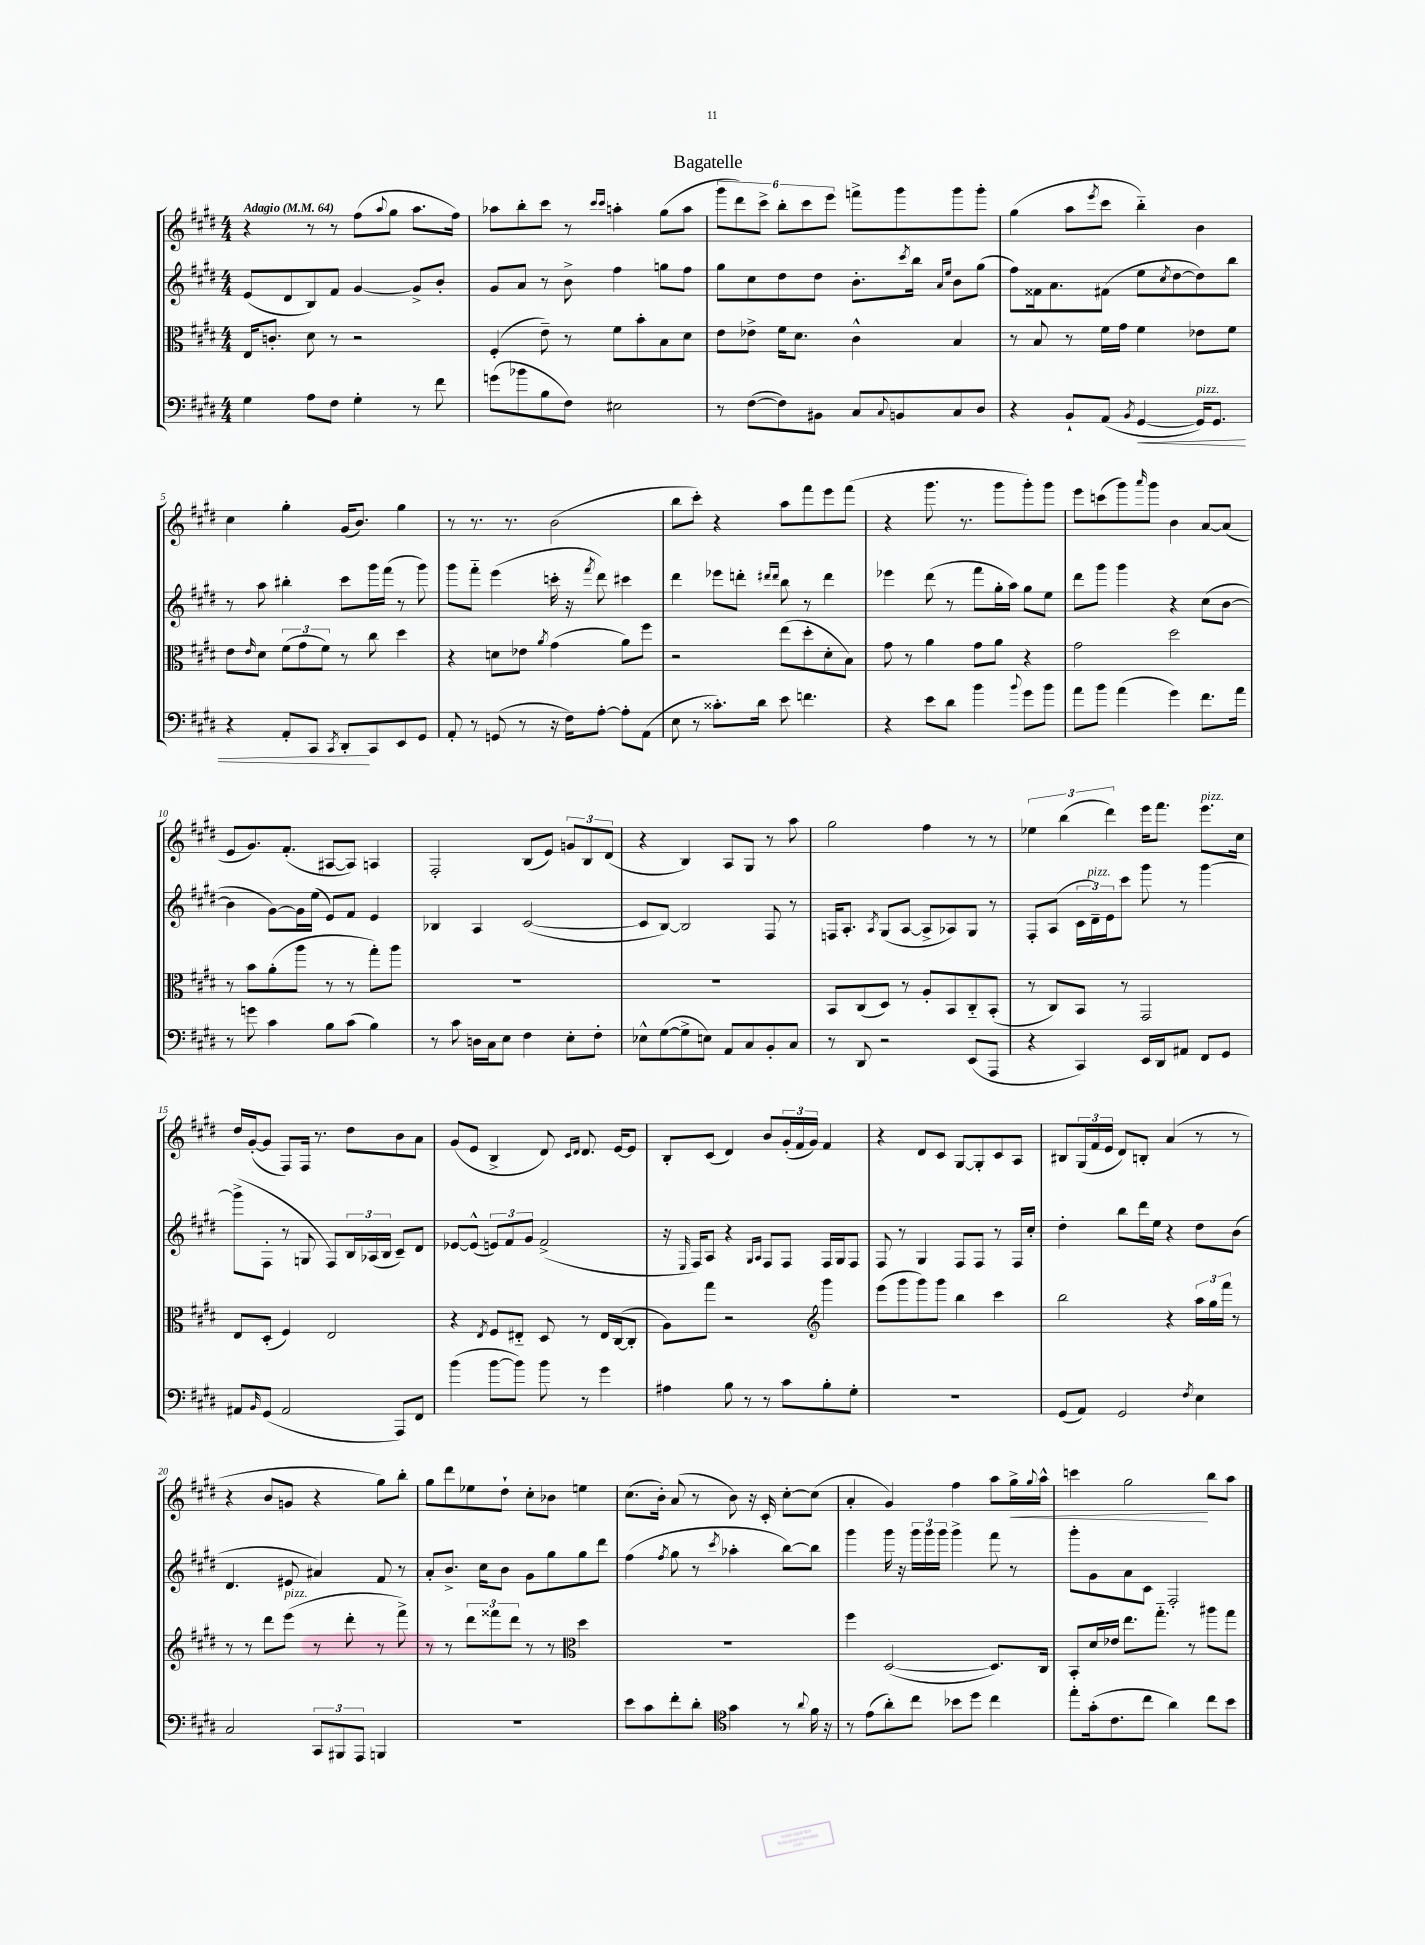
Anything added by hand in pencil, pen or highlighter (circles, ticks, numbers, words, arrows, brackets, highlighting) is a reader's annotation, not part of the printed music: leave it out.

**kern	**dynam	**kern	**kern	**kern	**dynam
*part4	*part4	*part3	*part2	*part1	*part1
*staff4	*staff4	*staff3	*staff2	*staff1	*staff1
*clefF4	*	*clefC3	*clefG2	*clefG2	*
*k[f#c#g#d#]	*	*k[f#c#g#d#]	*k[f#c#g#d#]	*k[f#c#g#d#]	*
*M4/4	*	*M4/4	*M4/4	*M4/4	*
*MM64	*	*MM64	*MM64	*MM64	*
=1	=1	=1	=1	=1	=1
!	!	!	!	!LO:TX:a:B:t=Adagio	!
4G#\	.	16E/KL	(8e/L	4r	.
.	.	8.cn'/J	.	.	.
.	.	.	8d#/	.	.
8A\L	.	8d#\	8B/)	8r	.
8F#\J	.	8r	8f#/J	8r	.
4G#'\	.	2r	[4g#/	(8ff#\L	.
.	.	.	.	8qqaa/	.
.	.	.	.	8gg#\J	.
8r	.	.	8g#^/L]	8.aa\L	.
8f#\	.	.	8b'/J	.	.
.	.	.	.	16ff#\Jk)	.
=2	=2	=2	=2	=2	=2
(8gn\L	.	(4F#'/	8g#/L	8aa-X\L	.
8b-X\	.	.	8a/J	8bb'\	.
8B\	.	8e~\)	8r	8ccc#\J	.
8F#\J)	.	8r	8b^\	8r	.
.	.	.	.	16qqccc#/LL	.
.	.	.	.	16qqccc#/JJ	.
2E#X\	.	8f#\L	4ff#\	4aan'\	.
.	.	8b'\	.	.	.
.	.	8B\	8ggn\L	(8gg#\L	.
.	.	8d#\J	8ff#\J	8aa\J	.
=3	=3	=3	=3	=3	=3
8r	.	8e\L	8gg#\L	12ggg#\L	.
.	.	.	.	12ddd#\)	.
([8F#\L	.	8e-X^\J	8cc#\	.	.
.	.	.	.	12ccc#^\J	.
8F#\])	.	16f#\KL	8dd#\	12bb'\L	.
.	.	8.d#\J	.	.	.
.	.	.	.	12ccc#\	.
8BB#X\J	.	.	8dd#\J	.	.
.	.	.	.	12eee\J	.
8C#/L	.	4c#^^\	8.b'\L	8fffn^\L	.
8qqC#/	.	.	.	.	.
8BBn/	.	.	.	8ggg#\	.
.	.	.	8qccc#/	.	.
.	.	.	16bb\Jk	.	.
.	.	.	16qqa/LL	.	.
.	.	.	16qqee/JJ	.	.
8C#/	.	4B/	8b\L	8ggg#\	.
8D#/J	.	.	(8gg#\J	8ggg#'\J	.
=4	=4	=4	=4	=4	=4
4r	.	8r	8ff#\L)	(4gg#\	.
.	.	8B/	16f##X\k	.	.
.	.	.	8.a\	.	.
8BB`/L	.	8r	.	8aa\L	.
.	.	.	.	8qeee/	.
(8AA/J	.	16f#\LL	(8f#X\J	8ccc#\J	.
.	.	16g#\JJ	.	.	.
8qBB/	.	.	.	.	.
!	!LO:HP:b	!	!	!	!
[4GG#/	<	4f#\	8ee\L	4bb\)	.
.	.	.	8qcc#/	.	.
.	.	.	[8dd#\	.	.
!LO:TX:a:i:t=pizz.	!	!	!	!	!
16GG#/KL])	.	8e-X\L	8dd#\])	4b\	.
8.GG#/J	.	.	.	.	.
.	.	8f#\J	8bb\J	.	.
!!LO:LB:g=z
=5	=5	=5	=5	=5	=5
4r	.	8e\L	8r	4cc#\	.
.	.	16qqe/	.	.	.
.	.	8d#\J	8aa\	.	.
8AA'/L	.	(12f#\L	4bb#X'\	4gg#'\	.
.	.	12g#\	.	.	.
8CC#/J	.	.	.	.	.
.	.	12f#\J)	.	.	.
8qCC#/	.	.	.	.	.
8DD#'/L	.	8r	8ccc#\L	(16g#/KL	.
.	.	.	.	8.b/J)	.
8CC#/	[	8cc#\	16ggg#\L	.	.
.	.	.	(16fff#\JJ	.	.
8EE/	.	4dd#\	8r	4gg#\	.
8GG#/J	.	.	8ggg#\)	.	.
=6	=6	=6	=6	=6	=6
8AA'/	.	4r	8ggg#\L	8r	.
8r	.	.	8fff#\J	8.r	.
(8GGn/	.	8dn\L	(4eee\	.	.
.	.	.	.	8.r	.
8r	.	8e-X\J	.	.	.
.	.	8qa/	.	.	.
16r	.	(4g#\	16cccn'\	(2b\	.
16F#\KL)	.	.	16r	.	.
.	.	.	8qfff#/	.	.
[8A'\J	.	.	8ddd#\)	.	.
8A'\L]	.	8a\L)	4ccc#X\	.	.
(8AA\J	.	8ff#\J	.	.	.
=7	=7	=7	=7	=7	=7
8E\	.	2r	4ddd#\	8bb\L	.
8r	.	.	.	8ccc#'\J)	.
8.c##X'\L)	.	.	8eee-X\L	4r	.
.	.	.	8dddn'\J	.	.
16d#\Jk	.	.	.	.	.
.	.	.	16qqddd#X/LL	.	.
.	.	.	16qqddd#/JJ	.	.
8e\	.	(8ee\L	8bb\	8aa\L	.
4.fn\	.	8dd#'\	8r	8fff#\	.
.	.	8d#'\	4ddd#\	8eee\	.
.	.	8B\J)	.	(8fff#\J	.
=8	=8	=8	=8	=8	=8
4r	.	8g#\	4eee-X\	4r	.
.	.	8r	.	.	.
8e\L	.	4a\	(8ddd#\	8.ggg#\	.
8d#\J	.	.	8r	.	.
.	.	.	.	8.r	.
4b\	.	8g#\L	8fff#\L	.	.
.	.	8a\J	16gg#'\L	8ggg#\L	.
.	.	.	16aa\JJ)	.	.
8qqb/	.	.	.	.	.
8g#\L	.	4r	8gg#\L	8ggg#'\)	.
8b\J	.	.	8ee\J	8ggg#\J	.
=9	=9	=9	=9	=9	=9
8a\L	.	2g#\	8ddd#\L	8eee\L	.
8b\J	.	.	8ggg#\J	(8cccn\	.
(4a\	.	.	4ggg#\	8ggg#\)	.
.	.	.	.	16qqaaa/	.
.	.	.	.	8ggg#\J	.
4g#\)	.	2dd#\	4r	4b\	.
8.f#\L	.	.	(8cc#\L	[8a/L	.
.	.	.	[8b\J	(8a/J]	.
16a\Jk	.	.	.	.	.
!!LO:LB:g=z
=10	=10	=10	=10	=10	=10
8r	.	8r	4b\]	8e/L	.
8gn\	.	8b\L	.	8.g#/)	.
4c#\	.	(8a'\	[8g#\L)	.	.
.	.	.	.	(8.f#'/J	.
.	.	8aa\J	16g#\L]	.	.
.	.	.	(16ee\JJ	.	.
8B\L	.	8r	8e/L)	[8A#X/L	.
(8c#\J	.	8r	8f#/J	8A#/J])	.
4B\)	.	8gg#'\L)	4e/	4An/	.
.	.	8aa\J	.	.	.
=11	=11	=11	=11	=11	=11
8r	.	1r	4B-X/	2F#'/	.
8c#\	.	.	.	.	.
16Dn\LL	.	.	4A/	.	.
16C#\J	.	.	.	.	.
8E\J	.	.	.	.	.
4F#\	.	.	([2c#/	(8B/L	.
.	.	.	.	8e/J)	.
8E'\L	.	.	.	12gn/L	.
.	.	.	.	12B/	.
8F#'\J	.	.	.	.	.
.	.	.	.	(12d#/J	.
=12	=12	=12	=12	=12	=12
8E-X^^\L	.	1r	8c#/L]	4r	.
([8G#\	.	.	[8B/J)	.	.
8G#^\]	.	.	2B/]	4B/)	.
8En\J)	.	.	.	.	.
8AA/L	.	.	.	8A/L	.
8C#/	.	.	.	8G#/J	.
8BB'/	.	.	8F#/	8r	.
8C#/J	.	.	8r	8aa\	.
=13	=13	=13	=13	=13	=13
8r	.	8BB/L	16Fn/KL	2gg#\	.
.	.	.	8.A'/J	.	.
8DD#/	.	(8C#/	.	.	.
.	.	.	8qA/	.	.
2r	.	8D#/J)	(8G#/L	.	.
.	.	8r	[8A/J	.	.
.	.	8A'/L	8A^/L]	4ff#\	.
.	.	8BB/	8A-X/)	.	.
(8EE/L	.	8C#/	8G#/J	8r	.
8AAA/J	.	(8BB'/J	8r	8r	.
=14	=14	=14	=14	=14	=14
4r	.	8r	8F#'/L	6ee-X\	.
.	.	8C#/L)	(8A/J	.	.
.	.	.	.	(6bb\	.
4CC#/)	.	8BB/J	24c#\LL	.	.
!	!	!	!LO:TX:a:i:t=pizz.	!	!
.	.	.	24d#~\)	.	.
.	.	.	24e\J	6ddd#\)	.
.	.	8r	8ccc#\J	.	.
16EE/LL	.	2GG#/	8ggg#\	16eee\KL	.
16DD#/J	.	.	.	8.fff#\J	.
8AA#X/J	.	.	8r	.	.
!	!	!	!	!LO:TX:a:i:t=pizz.	!
8FF#/L	.	.	[4ggg#\	8.eee\L	.
8GG#/J	.	.	.	.	.
.	.	.	.	16cc#\Jk	.
!!LO:LB:g=z
=15	=15	=15	=15	=15	=15
8AA#X/L	.	8E/L	(8ggg#^\L]	16dd#/LL	.
.	.	.	.	([16g#'/J	.
16qqBB/	.	.	.	.	.
(8GG#/J	.	(8D#'/J	8F#'\J	8g#/J]	.
2AA#/	.	4F#/)	8r	8F#/L)	.
.	.	.	8Gn/	16F#/Jk	.
.	.	.	.	8.r	.
.	.	2E/	8F#/L)	.	.
.	.	.	24B/L	8dd#\L	.
.	.	.	(24A-X/	.	.
.	.	.	24B/JJ	.	.
8AAA/L)	.	.	8c#~/L)	8b\	.
8FF#/J	.	.	8d#/J	8a\J	.
=16	=16	=16	=16	=16	=16
(4b\	.	4r	[8e-X/L	(8g#/L	.
.	.	.	(8e-^^/J]	8e/J	.
.	.	8qE/	.	.	.
[8b\L	.	8F#/L	12en/L)	4B^/	.
.	.	.	12f#/	.	.
8b\J])	.	8E#X/J	.	.	.
.	.	.	12g#/J	.	.
8b\	.	8D#/	(2f#^/	8d#/)	.
.	.	.	.	16qqc#/LL	.
.	.	.	.	16qqd#/JJ	.
8r	.	8r	.	8.d#/	.
4g#\	.	16E#/LL	.	.	.
.	.	([16C#/J	.	[16e/KL	.
.	.	8C#'/J]	.	8e/J]	.
=17	=17	=17	=17	=17	=17
4A#X\	.	8A\L)	16r	8B'/L	.
.	.	.	16qqE/	.	.
.	.	.	16F#/KL)	.	.
.	.	8gg#\J	8A/J	(8c#/J	.
8B\	.	2r	4r	4d#/)	.
8r	.	.	.	.	.
.	.	.	16qqG#/LL	.	.
.	.	.	16qqA/JJ	.	.
8r	.	.	8F#/L	8b/L	.
8c#\L	.	.	8F#/J	(24g#'/L	.
.	.	.	.	24f#/	.
.	.	.	.	24g#/JJ)	.
*	*	*clefG2	*	*	*
8B'\	.	4ggg#\	16F#/LL	4f#/	.
.	.	.	16G#/J	.	.
8G#'\J	.	.	8F#/J	.	.
=18	=18	=18	=18	=18	=18
1r	.	(8eee\L	8F#/	4r	.
.	.	8ggg#\	8r	.	.
.	.	8ggg#\)	4G#/	8d#/L	.
.	.	8ggg#\J	.	8c#/J	.
.	.	4bb\	8F#/L	[8G#/L	.
.	.	.	8F#/J	8G#'/]	.
.	.	4ccc#\	8r	8c#/	.
.	.	.	16F#/LL	8A/J	.
.	.	.	16cc#'/JJ	.	.
=19	=19	=19	=19	=19	=19
(8GG#/L	.	2bb\	4dd#'\	8B#X/L	.
8AA/J)	.	.	.	(24G#/L	.
.	.	.	.	24f#/	.
.	.	.	.	24e/JJ	.
2GG#/	.	.	8bb\L	8d#/L)	.
.	.	.	16ddd#\L	8Bn'/J	.
.	.	.	16ee\JJ	.	.
.	.	4r	4r	(4a/	.
8qF#/	.	.	.	.	.
4E\	.	24aa\LL	8dd#\L	8r	.
.	.	24gg#\	.	.	.
.	.	24fff#\JJ	.	.	.
.	.	8r	(8b\J	8r	.
!!LO:LB:g=z
=20	=20	=20	=20	=20	=20
2C#/	.	8r	4.d#/	4r	.
.	.	8r	.	.	.
.	.	8ddd#\L	.	8b/L	.
!	!	!LO:TX:a:i:t=pizz.	!	!	!
.	.	(8eee\J	8e#X/	8gn/J	.
12CC#/L	.	8r	4a#X/)	4r	.
12BBB#X/	.	.	.	.	.
.	.	8ddd#'\	.	.	.
12AAA/J	.	.	.	.	.
4BBBn/	.	8r	8f#/	8gg#\L)	.
.	.	8fff#^\)	8r	8bb'\J	.
=21	=21	=21	=21	=21	=21
1r	.	8r	8a'/L	8gg#\L	.
.	.	8r	8.b^/J	8ddd#\	.
.	.	12ddd#\L	.	8ee-X\	.
.	.	.	16cc#\KL	.	.
.	.	12fff##X\	.	.	.
.	.	.	8b\J	8dd#`\J	.
.	.	12ddd#\J	.	.	.
.	.	8r	8g#\L	8cc#'\L	.
.	.	8r	8gg#\	8b-X\J	.
*	*	*clefC3	*	*	*
.	.	4dd#\	8gg#\	4een\	.
.	.	.	8ddd#\J	.	.
=22	=22	=22	=22	=22	=22
8e\L	.	1r	(4ff#\	(8.cc#\L	.
8c#\	.	.	.	.	.
.	.	.	.	16b'\Jk)	.
.	.	.	8qff#/	.	.
8f#'\	.	.	8gg#\	(8a/	.
8d#'\J	.	.	8r	8r	.
*clefC4	*	*	*	*	*
.	.	.	8qccc#/	.	.
4g#\	.	.	4aa-X'\	8b\)	.
.	.	.	.	16r	.
.	.	.	.	16c#'/	.
8r	.	.	[8bb\L)	[8cc#'\L	.
8qqa/	.	.	.	.	.
16f#\	.	.	8bb\J]	(8cc#\J]	.
16r	.	.	.	.	.
=23	=23	=23	=23	=23	=23
8r	.	4ff#\	4ggg#\	4a'/	.
(8e\L	.	.	.	.	.
8a'\)	.	([2D#/	16ggg#\	4g#/)	.
.	.	.	16r	.	.
8cc#\J	.	.	24ggg#\LL	.	.
.	.	.	24ggg#\	.	.
.	.	.	24ggg#\JJ	.	.
8b-X\L	.	.	4ggg#^\	4ff#\	.
8dd#\J	.	.	.	.	.
4cc#\	.	8.D#/L])	8fff#\	8aa\L	.
!	!	!	!	!	!LO:HP:b
.	.	.	8r	16gg#^\L	<
.	.	.	.	8qqgg#/	.
.	.	16C#/Jk	.	16aa^^\JJ	.
=24	=24	=24	=24	=24	=24
8ee'\L	.	8BB'/L	8ggg#'\L	4cccn\	.
(16g#'\k	.	16d#/L	8g#\	.	.
8.c#\	.	16e-X/JJ	.	.	.
.	.	8.ee\L	8a\	2gg#\	.
8cc#\J	.	.	8c#\J	.	.
.	.	8.gg#\J	.	.	.
4a\)	.	.	2F#'/	.	.
.	.	8r	.	.	.
8cc#\L	.	8aa#X\L	.	8bb\L	[
8b\J	.	8gg#\J	.	8aa\J	.
==	==	==	==	==	==
*-	*-	*-	*-	*-	*-
